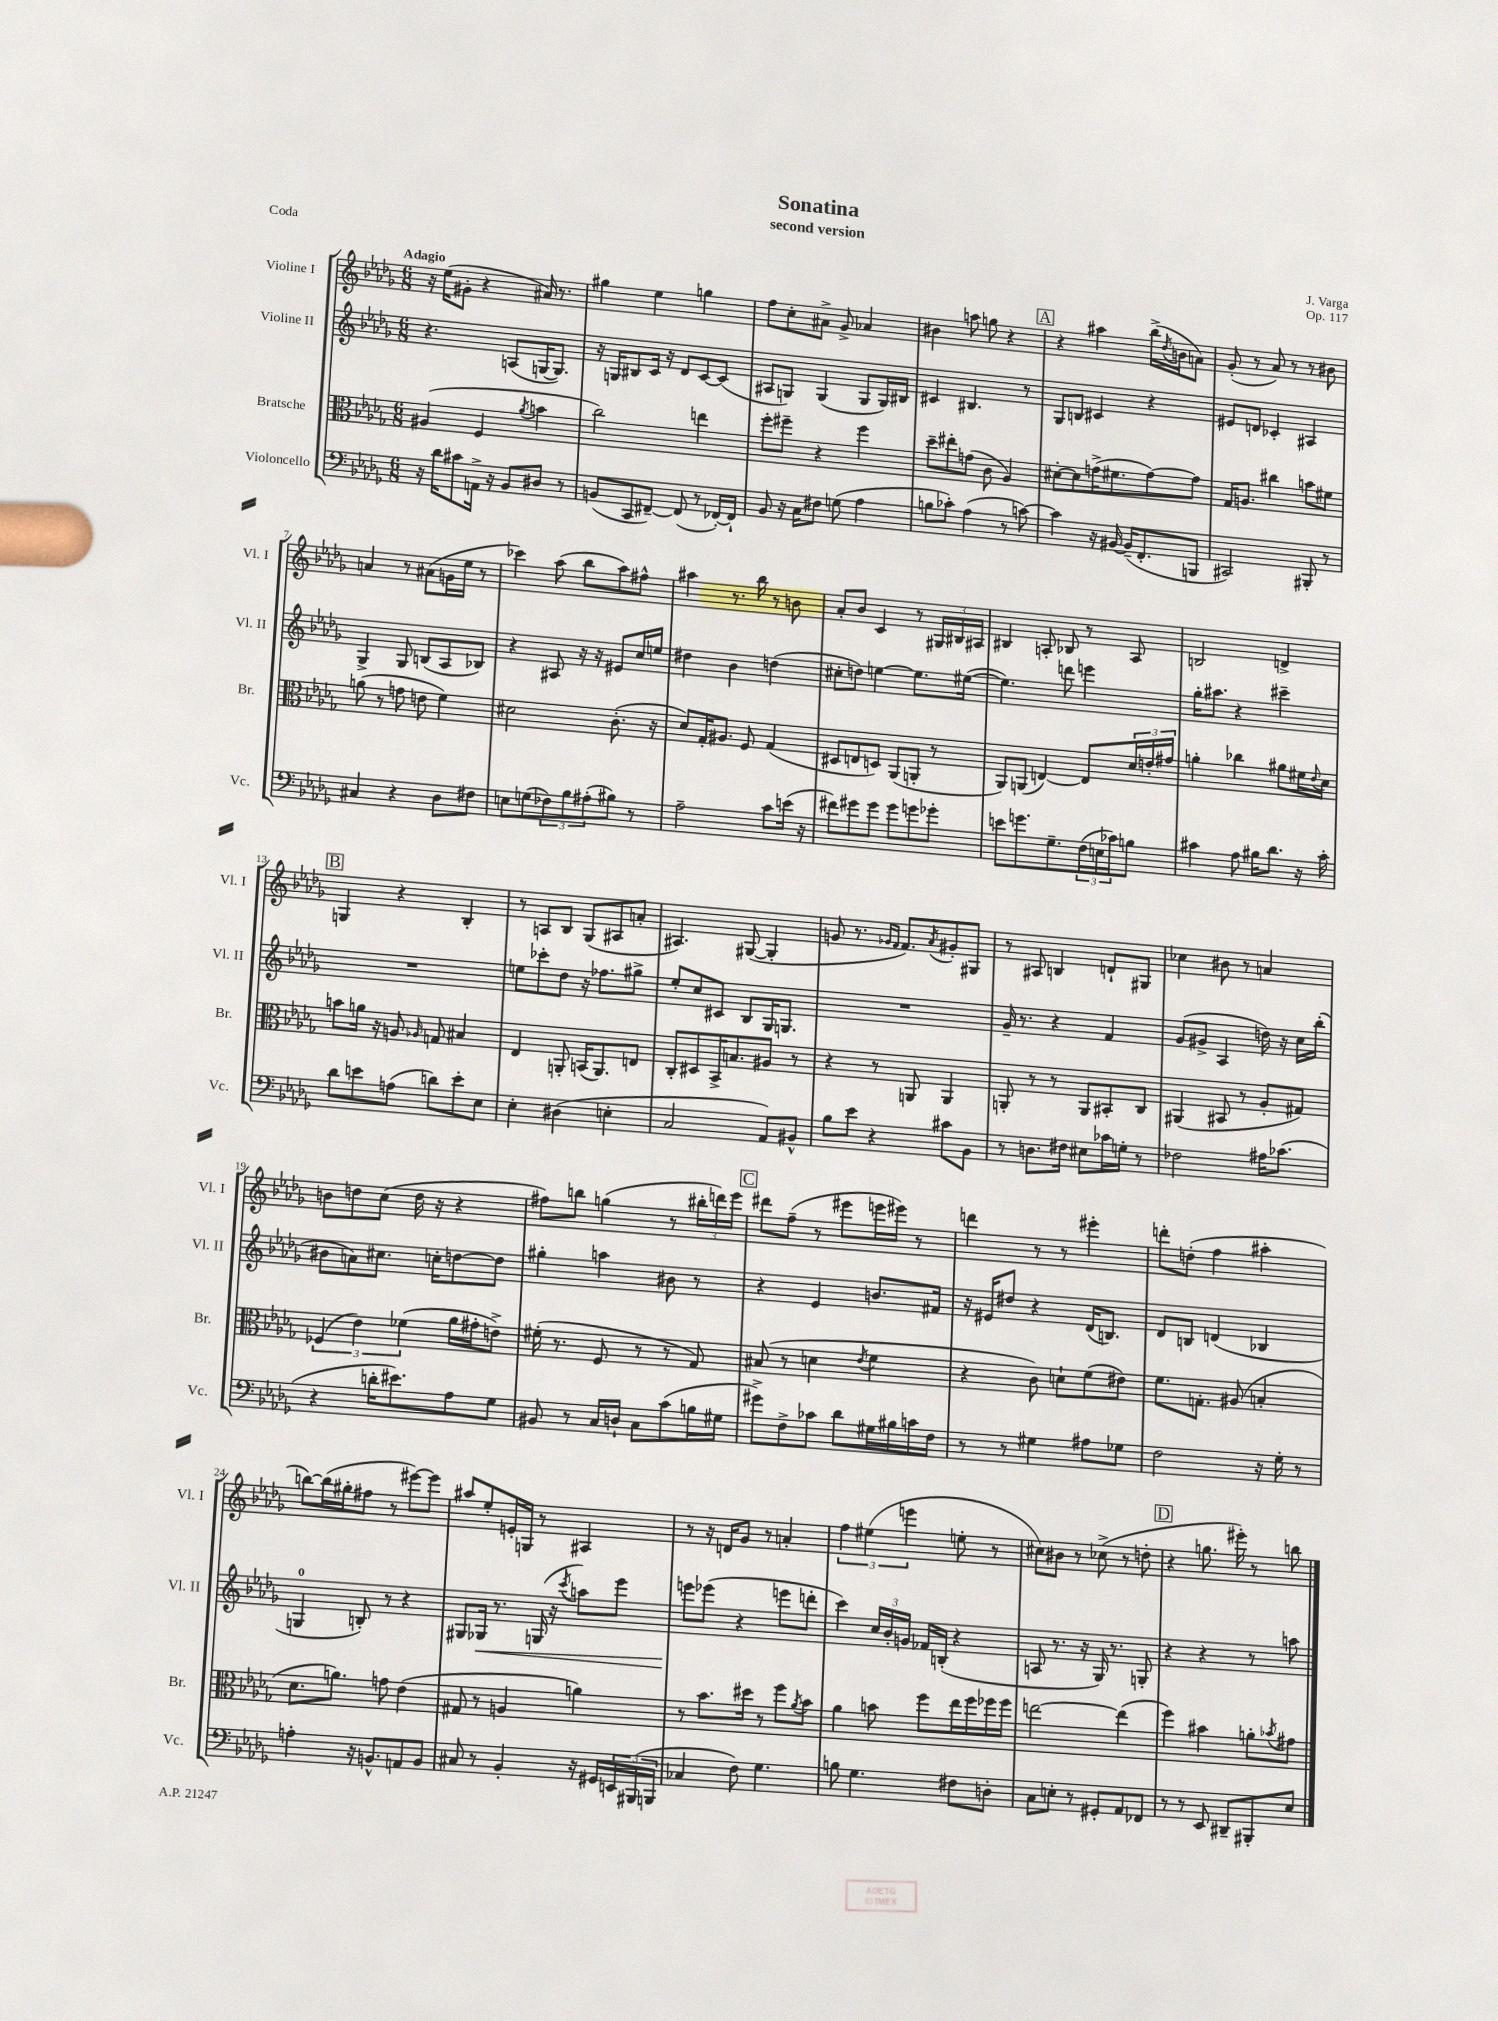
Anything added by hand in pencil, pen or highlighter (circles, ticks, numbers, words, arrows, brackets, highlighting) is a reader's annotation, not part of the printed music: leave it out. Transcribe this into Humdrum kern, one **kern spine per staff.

**kern	**kern	**kern	**dynam	**kern
*part4	*part3	*part2	*part2	*part1
*staff4	*staff3	*staff2	*staff2	*staff1
*I"Violoncello	*I"Bratsche	*I"Violine II	*	*I"Violine I
*I'Vc.	*I'Br.	*I'Vl. II	*	*I'Vl. I
*clefF4	*clefC3	*clefG2	*	*clefG2
*k[b-e-a-d-g-]	*k[b-e-a-d-g-]	*k[b-e-a-d-g-]	*	*k[b-e-a-d-g-]
*M6/8	*M6/8	*M6/8	*	*M6/8
=1	=1	=1	=1	=1
!	!	!	!	!LO:TX:a:B:t=Adagio
16r	(4A#X/	4.r	.	16r
16d-\KL	.	.	.	(16ee-\KL
8c#X\	.	.	.	8g#X'\J
16AAn^\Jk	4F/	.	.	4r
16r	.	.	.	.
8BB-/L	.	(8An/L	.	.
.	8qa-/	.	.	.
8D#X/J	4bn\	[16Gn/K	.	16a#X/)
.	.	8.G/J])	.	8.r
8r	.	.	.	.
=2	=2	=2	=2	=2
(8BBn/L	2cc\)	16r	.	4gg#X\
.	.	16Gn/KL	.	.
8CC/	.	8B#X/	.	.
[8FF#X~/J)	.	16c/Jk	.	4ee-\
.	.	16r	.	.
(8FF#/]	.	8d-/L	.	.
8r	4een\	[8c/	.	4ggn\
[16FF-X'/LL)	.	(8c/J]	.	.
16FF-`/JJ]	.	.	.	.
=3	=3	=3	=3	=3
8BB-/	8ff'\L	8A#X/L	.	8ff\L
16r	8ff#X~\J	8Gn/J)	.	8cc'\
16C\KL	.	.	.	.
8F#X\J	4r	(4G/	.	8a#X^\J
(8Gn\	.	.	.	8g-^/
4A-\	4ff#\	8G/L	.	4a-X/
.	.	16G/L)	.	.
.	.	16B#X/JJ	.	.
=4	=4	=4	=4	=4
8Bn\L	8dd-~\L	4c#X/	.	4b#X\
8c-X'\J)	8ee#X'\	.	.	.
(4A-\	(8gn\J	4.B#X/	.	8aan\
.	8c\	.	.	8ggn\
8r	4A-/)	.	.	4r
[8cn\)	.	8r	.	.
!!LO:REH:place=s1:t=A
=5	=5	=5	=5	=5
4c\]	[8d#X'\L	8G-/L	.	4r
.	8d#\]	8Bn/J	.	.
16r	(16gn^\K	4c#X/	.	4aa#X\
[16BB#X/	8.f#X\	.	.	.
(16BB#~/KL]	.	.	.	.
8.FF'/	.	.	.	.
.	[8g\)	4r	.	(16bb-^\LL
.	.	.	.	8qdd-/
.	.	.	.	16bn\J
8BBBn/J	8g\J]	.	.	8an\J)
=6	=6	=6	=6	=6
2CC#X/)	16G-/KL	8e#X/L	.	(8g-'/
.	8.An/J	.	.	.
.	.	8dn/J	.	8r
.	4cc#X\	4c-X'/	.	8a-/)
.	.	.	.	8r
8BBB#X'/	8bn\L	4A#X/	.	8r
8r	8f#X\J	.	.	8b#X\
!!LO:LB:g=z
=7	=7	=7	=7	=7
4C#X/	(8an\	4G-^/	.	4an/
.	8r	.	.	.
4r	8gn\	8G-/	.	8r
.	8en\	(8Bn/L	.	(8a#X\L
8D-\L	4f\)	8A-/	.	16gn\L
.	.	.	.	16ee-\JJ
8F#X\J	.	8B-X/J)	.	8r
=8	=8	=8	=8	=8
8En\L	2d#X\	4r	.	4ccc-X\)
(8Gn\	.	.	.	.
12F-X\)	.	8A#X/	.	(8aa-\
12B-\	.	.	.	.
.	.	16r	.	8bb-\L
(12A#X'\	.	.	.	.
.	.	16r	.	.
8B#X\J)	(8.c'\	8e#X/L	.	8aa-\)
8r	.	16cc/L	.	8ff#X^^\J
.	16r	16een/JJ	.	.
=9	=9	=9	=9	=9
2A-~\	8d-/L)	4dd#X\	.	4aa#X\
.	16G-'/K	.	.	.
.	8.A#X/J	.	.	.
.	.	4b-\	.	8.r
.	8F/	.	.	.
.	.	.	.	16bb-\
8c\L	(4G-/	(4ddn\	.	8r
(16en\Jk	.	.	.	8bn\
16r	.	.	.	.
=10	=10	=10	=10	=10
8f#X\L)	8D#X/L	8cc#X'\L	.	8a-'/L
8g#X\	8En/	8ddn\J)	.	8b-/J
8g#\J	8Dn/J)	[4een\	.	4c/
8g#\L	(8AA-/L	.	.	.
8gn\	8AAn'/J	8.ee\L]	.	8r
8g-X'\J	8r	.	.	24G#X/LL
.	.	.	.	24B#X/
.	.	([16ee#X\Jk	.	.
.	.	.	.	24A#X/JJ
=11	=11	=11	=11	=11
8en\L	8AA-/L)	4.ee#\])	.	4B#X/
8.gn\	(8AAn/J	.	.	.
.	[4En/)	.	.	8An'/
8.G-~\	.	.	.	.
.	.	8dddn\	.	8B-X/
(24F\L	8E/L]	4eeen\	.	8r
24En\	.	.	.	.
24c-X\J)	.	.	.	.
8Bn\J	24d-/L	.	.	8A/
.	24en'/	.	.	.
.	24g#X/JJ	.	.	.
=12	=12	=12	=12	=12
4c#X\	4an'\	16gg-'\KL	.	2Bn/
.	.	8.aa#X\J	.	.
8A-\	4cc-X\	4r	.	.
16B#X\KL	.	.	.	.
8.d-\J	.	.	.	.
.	8a#X\L	4ccc#X~\	.	4dn^/
16r	16f#X\L	.	.	.
.	8qqe-/	.	.	.
16c#'\	16d-\JJ	.	.	.
!!LO:LB:g=z
!!LO:REH:place=s1:t=B
=13	=13	=13	=13	=13
8d-\L	8bn\L	2.r	.	4Gn/
8en\	16an\Jk	.	.	.
.	16r	.	.	.
(8An\J	8An/	.	.	4r
.	16qqA-X/	.	.	.
8dn\L)	8Gn/	.	.	.
8e'\	4B#X/	.	.	4B-'/
8E-\J	.	.	.	.
=14	=14	=14	=14	=14
4E-'\	4E-/	8een\L	.	8r
.	.	8ccc-X'\	.	8An/L
(4D#X\	8AAn'/	8dd-\J	.	8B-/J
.	(16BBn/KL	16r	.	(8G-/L
.	8.AA/)	8.ff-X\L	.	.
4En'\	.	.	.	8A#X/
.	8En/J	8gg#X^\J	.	8an'/J
=15	=15	=15	=15	=15
2C/	8C'/L	8ee-'/L	.	4.A#X/)
.	8D#X/	8cc/	.	.
.	16BB-^/K	8c#X/J	.	.
.	8.Bn/	.	.	.
.	.	8B-/L	.	([8G#X/
8AA-/L)	8A#X/J	16G-/K	.	4G#'/]
.	.	8.Gn/J	.	.
8BB#X^^/J	8r	.	.	.
=16	=16	=16	=16	=16
8B-\L	4r	2.r	.	8gn/
8e-\J	.	.	.	8.r
4r	8r	.	.	.
.	.	.	.	16qqg-X/LL
.	.	.	.	16qqf/JJ
.	.	.	.	8.f/L)
.	8AAn/	.	.	.
.	.	.	.	8qa-/
8c#X\L	4AA/	.	.	8g#X'/
8BB-\J	.	.	.	8G#X/J
=17	=17	=17	=17	=17
8r	8AAn'/	16g-~/	.	8r
.	.	8.r	.	.
8.Dn\L	8r	.	.	8A#X/
.	8r	4r	.	4Bn/
16F#X\Jk	.	.	.	.
8E#X\L	8AA/L	.	.	.
16c-X\L	8BB#X'/	4f/	.	8dn`/L
16Gn'\JJ	.	.	.	.
8r	8C/J	.	.	8G#X/J
=18	=18	=18	=18	=18
2F-X\	(4AA#X/	(8g-/L	.	4cc-X\
.	.	8g#X^/J	.	.
.	8BB#X/	4A-/	.	8b#X\
.	8r	.	.	8r
16A#X\KL	8A-'/L	16ddn\)	.	4an/
(8.c-X\J	.	16r	.	.
.	8G#X/J)	16cc\LL	.	.
.	.	(16bb-'\JJ	.	.
!!LO:LB:g=z
=19	=19	=19	=19	=19
4r	(6F-X/	8b#X\L	.	8bn\L
.	.	8an\)	.	8ddn\
.	6e-\)	.	.	.
16dn'\KL	.	8.cc#X\J	.	(8cc\J
8.e#X\)	.	.	.	.
.	(6f-X\	.	.	.
.	.	.	.	16dd\
.	.	16ccn'\KL	.	16r
8A-\	16a-\LL	[8ddn\	.	4r
.	16g#X'\J	.	.	.
8G-\J	8en^\J)	8dd\J]	.	.
=20	=20	=20	=20	=20
8BB#X/	(16f#X'\	4gg#X'\	.	8ff#X\L)
.	8.r	.	.	.
8r	.	.	.	8bbn\J
16C/LL	8F/	4aan\	.	(4ggn\
16Dn`/JJ	.	.	.	.
8C\L	8r	.	.	.
(8c\	8r	8b#X\	.	8r
16Bn\L	8G-/)	8r	.	24bb#X'\LL
.	.	.	.	24dddn\)
16G#X\JJ	.	.	.	.
.	.	.	.	24eee-\JJ
!!LO:REH:place=s1:t=C
=21	=21	=21	=21	=21
8g#X^\L)	(8B#X/	4r	.	8ddd#X\L
8F^\	8r	.	.	(8ff~\J
8c-X\J	4dn\	4e-/	.	8r
8d-\L	.	.	.	8eee#X\L
.	8qe-/	.	.	.
16G#X\L	4f\	8.bn/L	.	16eeen\L
16B#X\	.	.	.	16eee#X\JJ)
16cn\	.	.	.	8r
16F\JJ	.	16f#X/Jk	.	.
=22	=22	=22	=22	=22
8r	4r	16r	.	4dddn\
.	.	16e#X/KL	.	.
8r	.	8dd#X/J	.	.
4G#X\	8c\)	4r	.	8r
.	8dn`\L	.	.	8r
8A#X\L	(8f\	(16d-/KL	.	4eee#X'\
.	.	8.Bn/J)	.	.
8G-X\J	8e#X\J)	.	.	.
=23	=23	=23	=23	=23
2F\	8.f\L	8d-/L	.	8dddn'\L
.	.	8Bn/J	.	(8ddn'\J
.	8.Gn'\J	.	.	.
.	.	(4dn/	.	4ff\
.	(8A#X/	.	.	.
16r	4Bn'/	4B-X/	.	4aa#X'\
16G-'\	.	.	.	.
8r	.	.	.	.
!!LO:LB:g=z
=24	=24	=24	=24	=24
4An'\	8.d-\L	4Gn/	.	[8bbn\L)
.	.	.	.	(16bb\L]
.	8.an\J)	.	.	16gg#X'\J
16r	.	8Bn'/)	.	8ff#X\J
8.BBn^^/L	.	.	.	.
.	8gn\	8r	.	8r
8AAn/	(4e-\	4r	.	[8eee#X\L)
8BB/J	.	.	.	8eee#\J]
=25	=25	=25	=25	=25
8C#X/	8G#X/	8G#X/L	.	8aa#X/L
!	!	!	!LO:HP:b	!
8r	8r	16G-X/Jk	<	8ee-'/
.	.	8.r	.	.
4BB-'/	4An/	.	.	16en'/L
.	.	.	.	16Gn/JJ
.	.	(16Gn/	.	8r
.	.	16r	.	.
.	.	8qccc/	.	.
16r	4an\)	8aan\L)	.	4A#X/
16GG#X/LL	.	.	.	.
24EEn/	.	8eee-\J	.	.
(24BBB#X/	.	.	.	.
24BBBn/JJ	.	.	.	.
=26	=26	=26	=26	=26
4C-X/	8r	8eeen\L	.	8r
.	8.b-\L	(8eee-X\J	[	16r
.	.	.	.	16dn/KL
8F\)	.	4r	.	8g-/J
.	16dd#X\Jk	.	.	.
4.G-\	8r	.	.	8r
.	8ff\L	8eeen\L	.	4an'/
.	8qa-/	.	.	.
.	8b-\J	8dddn'\J	.	.
=27	=27	=27	=27	=27
8Bn\	4a-\	4ccc\)	.	6ff\
4.G-\	.	.	.	.
.	.	.	.	(6ee#X\
.	8bn\	24cc/LL	.	.
.	.	24b-'/	.	.
.	.	24gn/JJ	.	6eeen\
.	8ff\L	16f-X/LL	.	.
.	.	(16Bn'/JJ	.	.
8F#X\L	16ee-\L	4r	.	8een'\
.	16ff\	.	.	.
8Dn'\J	16ff-X\	.	.	8r
.	16ff-\JJ	.	.	.
=28	=28	=28	=28	=28
8C\L	[2een\	8An/	.	8cc#X\L)
8En'\J	.	8.r	.	8b#X\J
8r	.	.	.	8r
.	.	16r	.	.
8GG#X'/L	.	16G-/)	.	(8cc-X^\
.	.	8.r	.	.
8AA-/	(4ee\]	.	.	8r
8FF-X/J	.	8Gn'/	.	8ddn'\
!!LO:REH:place=s1:t=D
=29	=29	=29	=29	=29
8r	4ff\)	4r	.	4r
8r	.	.	.	.
8EE-/	4b#X\	4r	.	8.ggn\
8DD#X~/L	.	.	.	.
.	.	.	.	16eee#X'\)
8BBB#X'/	8an'\L	8r	.	8r
.	8qb-X/	.	.	.
8E-/J	8g#X\J	8aan\	.	8bbn\
==	==	==	==	==
*-	*-	*-	*-	*-
